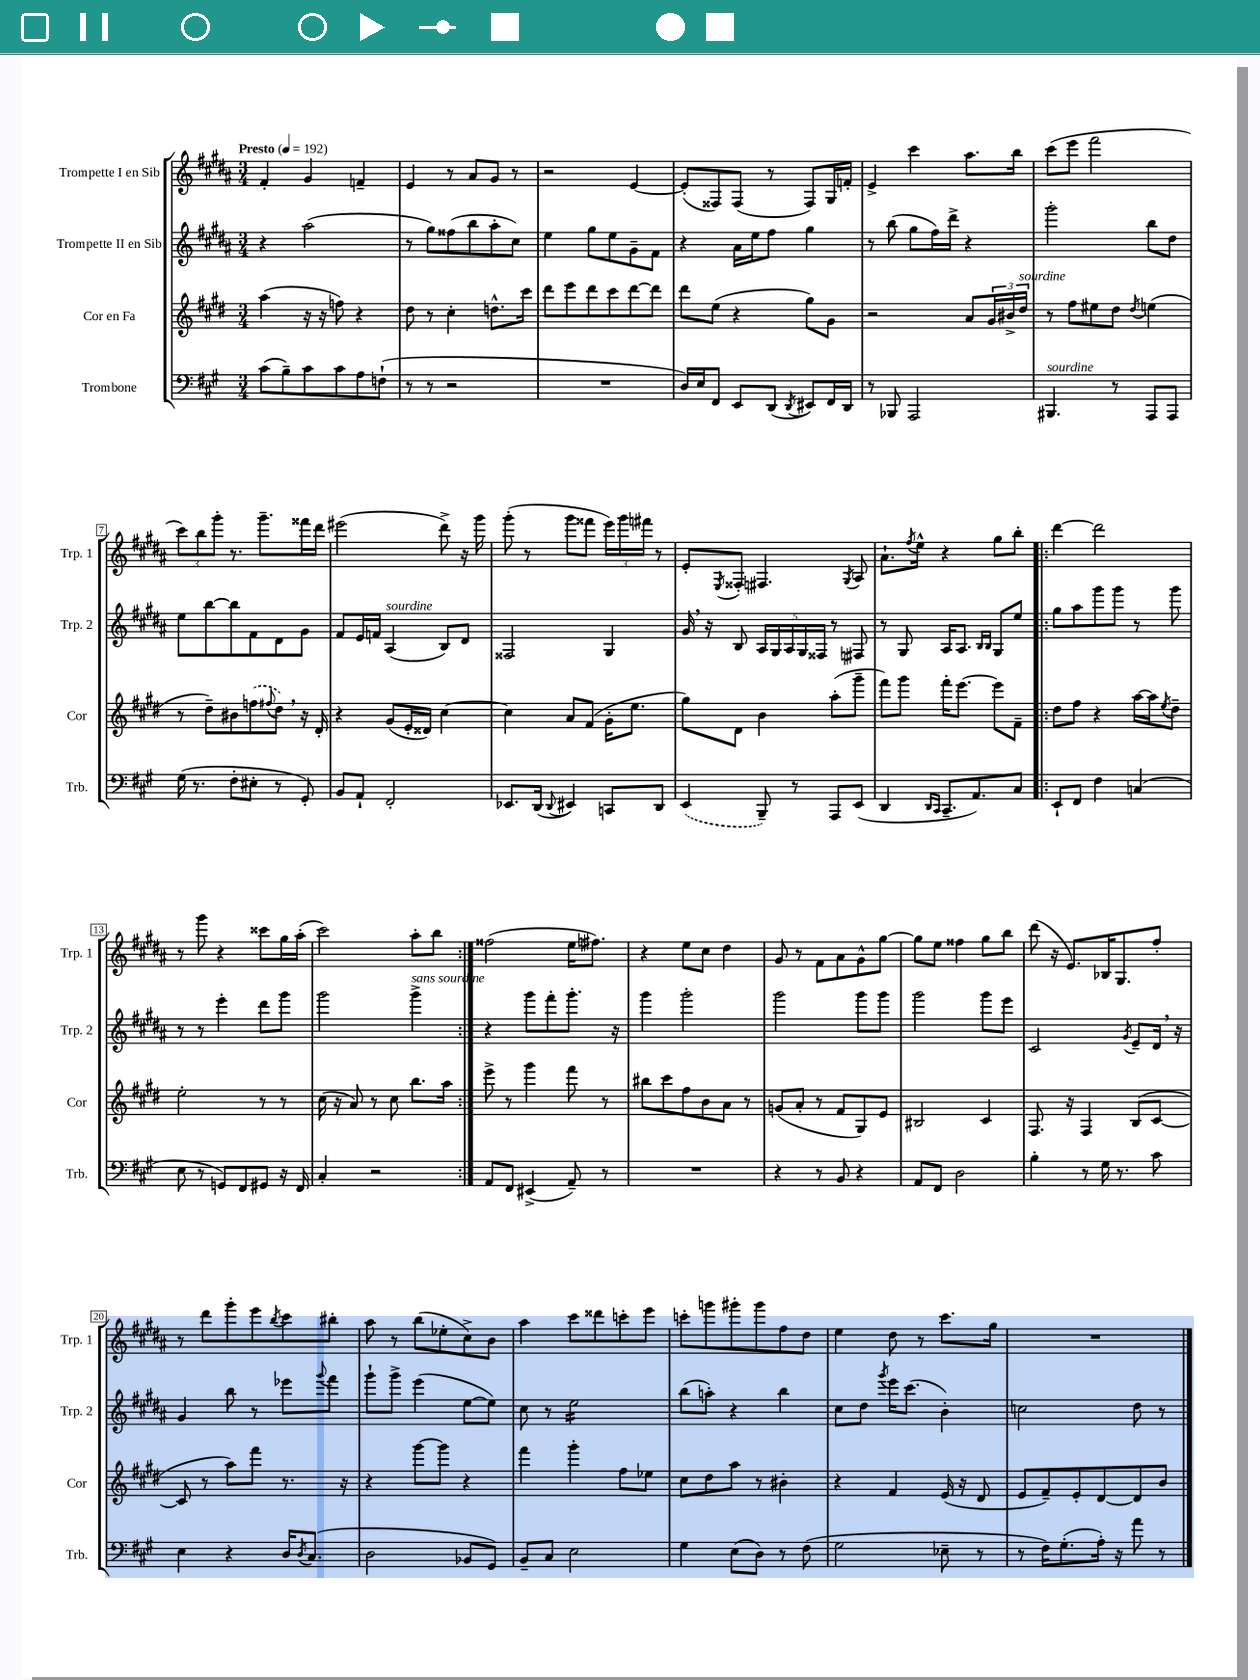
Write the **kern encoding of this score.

**kern	**kern	**kern	**kern
*staff4	*staff3	*staff2	*staff1
*clefF4	*clefG2	*clefG2	*clefG2
*k[f#c#g#]	*k[f#c#g#d#]	*k[f#c#g#d#a#]	*k[f#c#g#d#a#]
*M3/4	*M3/4	*M3/4	*M3/4
*MM192	*MM192	*MM192	*MM192
(8c#\L	(4aa\	4r	4f#'/
8B~\)	.	.	.
8c#\	16r	(2aa#\	4g#/
.	16r	.	.
8c#\	8ff\)	.	.
8A\	4r	.	4f~/
(8F`\J	.	.	.
=	=	=	=
8r	8dd#\	8r	4e/
8r	8r	8gg#\L)	.
2r	4cc#'\	(8ff##\	8r
.	.	8bb\	8a#/L
.	8.dd^^\L	8aa#'\	8g#/J
.	.	8cc#\J)	8r
.	16ccc#\Jk	.	.
=	=	=	=
2.r	8ddd#\L	4ee\	2r
.	8eee\	.	.
.	8ddd#\	8gg#\L	.
.	8ccc#\	8ee\	.
.	[8ddd#\	8g#~\	[4e/
.	8ddd#\]J	8f#\J	.
=	=	=	=
16D/LL)	8ddd#\L	4r	(8e'/]L
16E/J	.	.	.
8FF#/J	(8ee\J	.	8F##/)
8EE/L	4r	16a#\LL	(8F##/J
.	.	16ee\J	.
(8DD/J	.	8ff#\J	8r
8qDD/	.	.	.
8EE#/L)	8gg#\L)	4gg#\	8F##/L)
16FF#/L	8g#\J	.	16G#/L
16DD/JJ	.	.	16f'/JJ
=	=	=	=
8r	2r	8r	4e^/
8BBB-/	.	(8bb\	.
2AAA/	.	8gg#\L	4ccc#\
.	.	16ff#\L)	.
.	.	16ddd#^\JJ	.
.	8a/L	4r	8.aa#\L
.	24g#/L	.	.
.	24b#^/	.	.
.	.	.	16bb\Jk
.	24dd#/JJ	.	.
=	=	=	=
4.BBB#/	8r	2ggg#'\	(8ccc#\L
.	8ff#\L	.	8eee\J
.	8ee#\	.	2fff#\
8r	8dd#\J	.	.
.	8qdd#/	.	.
8AAA/L	(4ee\	8bb\L	.
8AAA/J	.	8dd#\J	.
=	=	=	=
(16G#\	8r	8ee\L	12ccc#\L)
8.r	.	.	.
.	.	.	12bb\
.	8dd#~\L)	[8bb\	.
.	.	.	12ggg#'\J
8F#'\L	8b#\	8bb\]	8.r
8E#'\J	(8ff\	8f#\	.
.	.	.	8.ggg#~\L
.	8qqff#/	.	.
8r	8dd#\J)	8d#\	.
8GG#'/)	16r	8g#\J	16fff##\L
.	16d#'/	.	16ddd#\JJ
=	=	=	=
8BB/L	4r	8f#/L	(2eee#\
8AA`/J	.	16e/L	.
.	.	16f/JJ	.
2FF#'/	(8g#/L	(4A#/	.
.	16e'/L	.	.
.	16d##/JJ)	.	.
.	[4cc#\	8B/L)	8ddd#^\)
.	.	8d#/J	16r
.	.	.	16ggg#\
=	=	=	=
8.EE-/L	4cc#\]	2F##/	(8ggg#'\
.	.	.	8r
(16DD/Jk	.	.	.
8qqDD/	.	.	.
4EE#/)	8a/L	.	8ggg#\L
.	(8f#/J	.	8fff##\J
8CC/L	16g#'\LK	4G#/	24eee\LL)
.	.	.	24ggg#\
.	8.ee\J	.	.
.	.	.	24fff#\JJ
8DD/J	.	.	8r
=	=	=	=
(4EE/	8gg#\L)	16g#/	8e'/L
.	.	16r	.
.	.	.	8qE/
.	8d#\J	8B/	8F##'/J
8BBB~/)	4b\	20A#/LL	4.F#/
.	.	20G#/	.
.	.	20A#/	.
8r	.	.	.
.	.	20G#/	.
.	.	20F##/JJ	.
8AAA/L	(8aa'\L	8r	.
.	.	.	8qG#/
(8EE/J	8ggg#~\J	8F#/	8A#/
=	=	=	=
4DD/	8fff#\L)	8r	8.a#`\L
.	8ggg#\J	8G#/	.
.	.	.	8qff#/
.	.	.	16ee^^\Jk
16qqDD/LL	.	.	.
16qqCC#/JJ	.	.	.
8.CC#~/L	16fff#'\LK	16A#/LK	4r
.	[8.eee\J	8.A#/J	.
8.AA/)	.	.	.
.	.	16qqB/LL	.
.	.	16qqB/JJ	.
.	8eee\]L	8G#/L	8gg#\L
8C#/J	8f#~\J	8ee/J	8bb'\J
=!|:	=!|:	=!|:	=!|:
8EE`/L	8dd#\L	8gg#\L	[4ddd#\
8FF#/J	8ff#\J	8aa#\	.
4F#\	4r	8ggg#\	2ddd#\]
.	.	8ggg#\J	.
(4C/	[16aa\LL	8r	.
.	16aa\]J	.	.
.	8qee/	.	.
.	8dd#~\J	8ggg#\	.
=	=	=	=
8E\	2ee'\	8r	8r
8r	.	8r	8ggg#\
8GG/L)	.	4eee'\	4r
8FF#/	.	.	.
8GG#/J	8r	8ddd#\L	8ccc##\L
16r	8r	8ggg#\J	16gg#\L
16FF#/	.	.	(16aa#'\JJ
=	=	=	=
4C#'/	(16cc#\	2ggg#\	2ccc#\)
.	16r	.	.
.	8a/)	.	.
2r	8r	.	.
.	8cc#\	.	.
.	8.bb\L	4ggg#^\	8aa#'\L
.	.	.	8bb\J
.	16aa\Jk	.	.
=:|!	=:|!	=:|!	=:|!
8AA/L	8eee^\	4r	(2ff##\
8FF#/J	8r	.	.
(4EE#^/	4ggg#\	8ggg#\L	.
.	.	8fff#'\	.
8AA~/)	8fff#\	8.ggg#'\J	16ee\LK
.	.	.	8.ff#\J)
8r	8r	.	.
.	.	16r	.
=	=	=	=
2.r	8bb#\L	4ggg#\	4r
.	8ccc#\	.	.
.	8ff#\	2ggg#'\	8ee\L
.	8b\	.	8cc#\J
.	8a\J	.	4dd#\
.	8r	.	.
=	=	=	=
4r	(8g/L	2ggg#\	8g#/
.	8a'/J	.	8r
8r	8r	.	8f#\L
8BB/	8f#/L	.	8a#\
4r	8G#/)	8ggg#\L	8g#^^\
.	8e/J	8ggg#\J	[8gg#\J
=	=	=	=
8AA/L	2B#/	2ggg#\	8gg#\]L
8FF#/J	.	.	8ee\J
2D\	.	.	4ff##\
.	4c#/	8ggg#\L	8gg#\L
.	.	8eee\J	8bb\J
=	=	=	=
4B'\	8.F#/	2c#/	(8ddd#\
.	.	.	16r
.	16r	.	8.e/L)
8r	4F#/	.	.
16G#\	.	.	16B-/K
8.r	.	.	8.G#/
.	.	8qg#/	.
.	(8B/L	8e~/L	.
8c#\	[8c#/J	16d#/Jk	8ff#'/J
.	.	16r	.
=	=	=	=
4E\	8c#/]	4g#/	8r
.	8r	.	8ddd#\L
4r	8aa\L)	8bb\	8ggg#'\
.	8fff#\J	8r	8eee\
.	.	.	8qbb/
16D/LK	8.r	8eee-\L	8ccc#\
8qD/	.	.	.
(8.C#/J	.	.	.
.	.	8qqggg#/	.
.	.	8fff#\J	8bb#'\J
.	16r	.	.
=	=	=	=
2D\	4r	8ggg#`\L	8aa#\
.	.	8ggg#^\J	8r
.	[8ggg#\L	(4eee\	(8bb\L
.	8ggg#\]J	.	8ee-'\
8BB-/L	4r	[8ee\L	8cc#^\)
8GG#/J)	.	8ee\]J)	8b\J
=	=	=	=
8BB~/L	4fff#\	8cc#\	4aa#\
8C#/J	.	8r	.
2E\	4ggg#'\	2ee\	8ccc#\L
.	.	.	8ddd##\
.	8ff#\L	.	8ccc'\
.	8ee-\J	.	8eee\J
=	=	=	=
4G#\	8cc#\L	(8bb\L	8ccc'\L
.	8dd#\	8aa'\J)	8ggg\
(8E\L	8aa\J	4r	8ggg#'\
8D\J)	8r	.	8ggg#\
8r	4b#'\	4bb\	8ff#\
(8F#\	.	.	8dd#\J
=	=	=	=
2G#\	4r	8cc#\L	4ee\
.	.	8dd#\J	.
.	.	8qggg#/	.
.	4f#/	16eee\LK	8dd#\
.	.	(8.ccc#\J	.
.	.	.	8r
8E-~\	(16e/	4b'\)	8.ccc#\L
.	16r	.	.
8r	8d#/	.	.
.	.	.	16gg#\Jk
=	=	=	=
8r	8e/L	2cc\	2.r
16F#\LK)	8f#~/)	.	.
(8.G#'\	.	.	.
.	8e'/	.	.
16A'\Jk)	[8d#/	.	.
16r	.	.	.
8a\	8d#/]	8dd#\	.
8r	8b/J	8r	.
==	==	==	==
*-	*-	*-	*-
